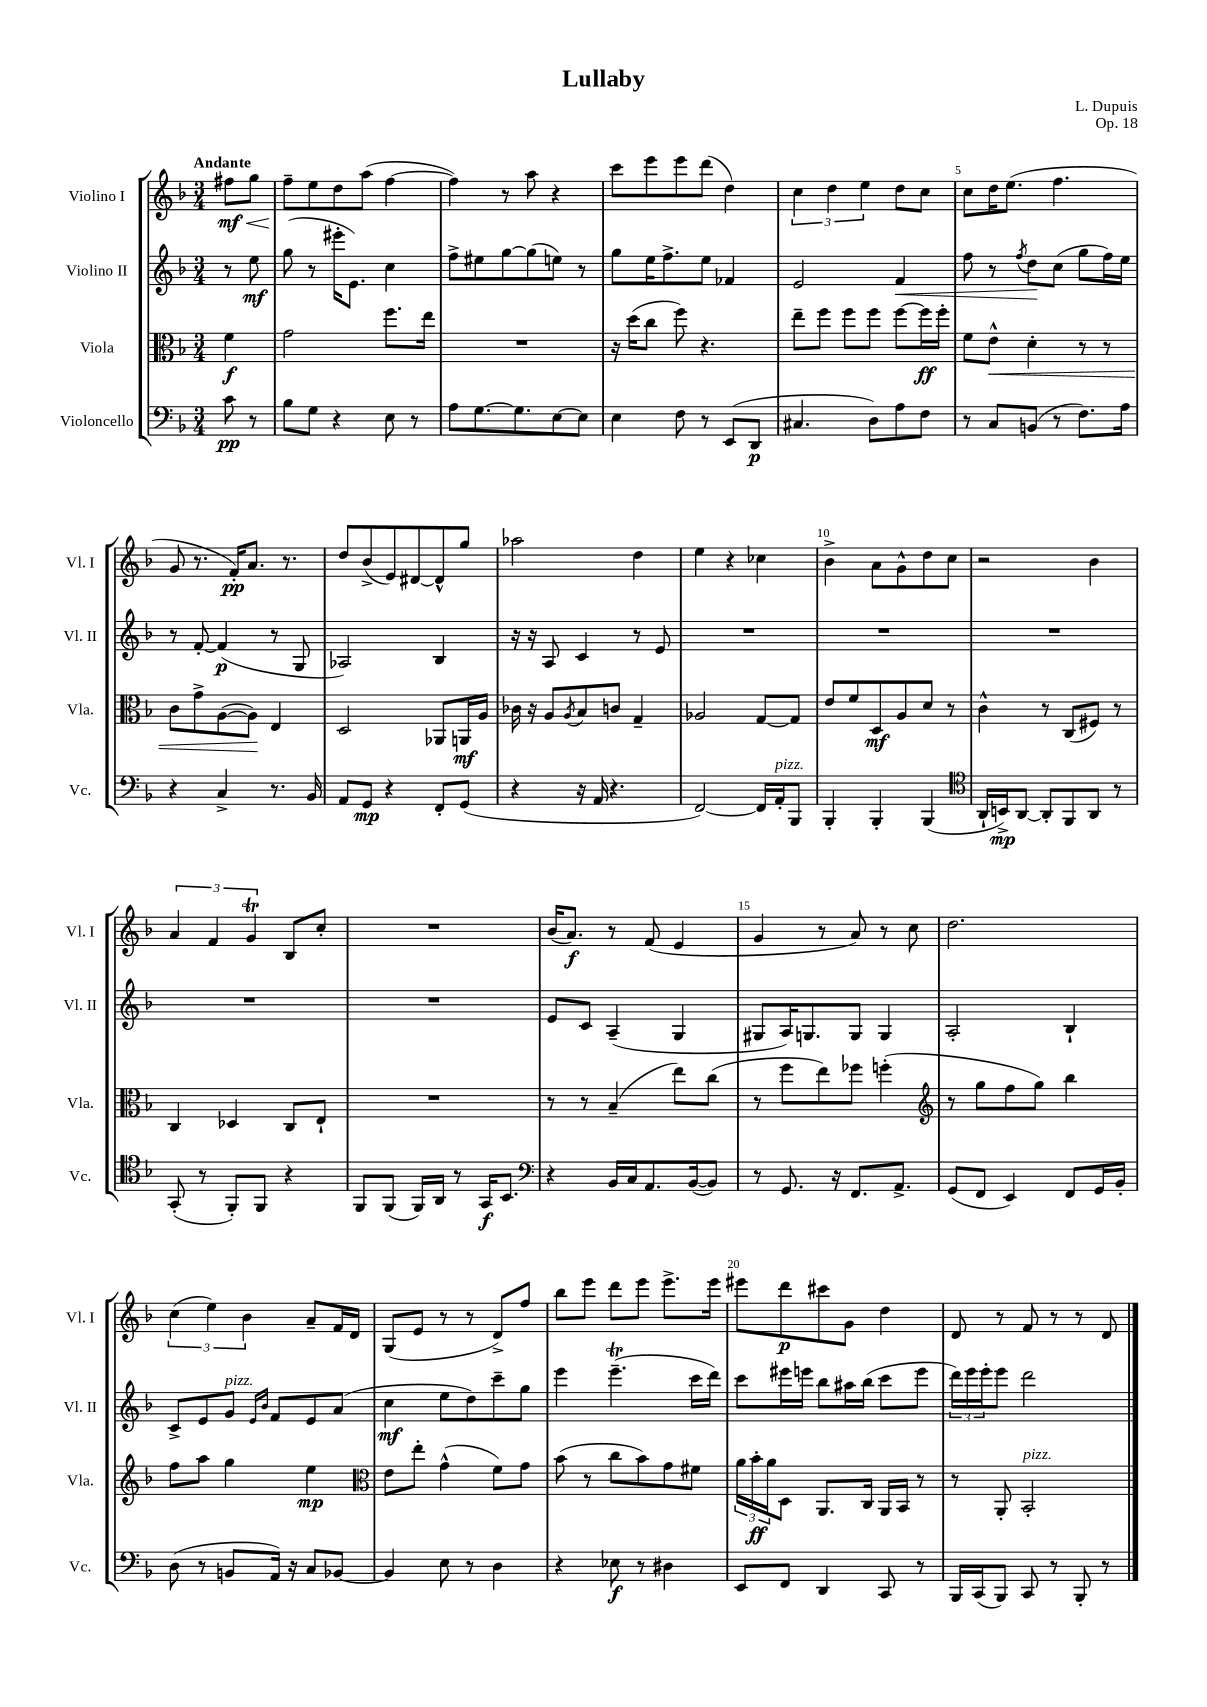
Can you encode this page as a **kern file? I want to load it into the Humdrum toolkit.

**kern	**dynam	**kern	**dynam	**kern	**dynam	**kern	**dynam
*part4	*part4	*part3	*part3	*part2	*part2	*part1	*part1
*staff4	*staff4	*staff3	*staff3	*staff2	*staff2	*staff1	*staff1
*I"Violoncello	*	*I"Viola	*	*I"Violino II	*	*I"Violino I	*
*I'Vc.	*	*I'Vla.	*	*I'Vl. II	*	*I'Vl. I	*
*clefF4	*	*clefC3	*	*clefG2	*	*clefG2	*
*k[b-]	*	*k[b-]	*	*k[b-]	*	*k[b-]	*
*M3/4	*	*M3/4	*	*M3/4	*	*M3/4	*
=	=	=	=	=	=	=	=
!	!	!	!	!	!	!LO:TX:a:B:t=Andante	!
!	!	!	!	!	!	!	!LO:HP:b
8c\	pp	4f\	f	8r	.	8ff#X\L	< mf
8r	.	.	.	8ee\	mf	8gg\J	.
=1	=1	=1	=1	=1	=1	=1	=1
8B-\L	.	2g\	.	(8gg\	.	8ff~\L	.
8G\J	.	.	.	8r	.	8ee\	[
4r	.	.	.	16eee#X'\KL	.	8dd\	.
.	.	.	.	8.e\J)	.	.	.
.	.	.	.	.	.	(8aa\J	.
8E\	.	8.ff\L	.	4cc\	.	[4ff\	.
8r	.	.	.	.	.	.	.
.	.	16ee\Jk	.	.	.	.	.
=2	=2	=2	=2	=2	=2	=2	=2
8A\L	.	2.r	.	8ff^\L	.	4ff\])	.
[8.G\	.	.	.	8ee#X\	.	.	.
.	.	.	.	[8gg\	.	8r	.
8.G\]	.	.	.	.	.	.	.
.	.	.	.	(8gg\]	.	8aa\	.
[8E\	.	.	.	8een\J)	.	4r	.
8E\J]	.	.	.	8r	.	.	.
=3	=3	=3	=3	=3	=3	=3	=3
4E\	.	16r	.	8gg\L	.	8ccc\L	.
.	.	(16dd\KL	.	.	.	.	.
.	.	8cc\J	.	16ee\K	.	8eee\	.
.	.	.	.	8.ff^\	.	.	.
8F\	.	8ff\)	.	.	.	8eee\	.
8r	.	4.r	.	8ee\J	.	(8ddd\J	.
(8EE/L	.	.	.	4f-X/	.	4dd\)	.
8DD/J	p	.	.	.	.	.	.
=4	=4	=4	=4	=4	=4	=4	=4
4.C#X/	.	8ee~\L	.	2e/	.	6cc\	.
.	.	8ff\J	.	.	.	.	.
.	.	.	.	.	.	6dd\	.
.	.	8ff\L	.	.	.	.	.
.	.	.	.	.	.	6ee\	.
8D\L)	.	8ff\J	.	.	.	.	.
!	!	!	!	!	!LO:HP:b	!	!
8A\	.	[8ff\L	.	4f/	<	8dd\L	.
8F\J	.	16ff\L]	ff	.	.	8cc\J	.
.	.	16ff'\JJ	.	.	.	.	.
=5	=5	=5	=5	=5	=5	=5	=5
8r	.	8f\L	.	8ff\	.	8cc\L	.
!	!	!	!LO:HP:b	!	!	!	!
8C/L	.	8e^^\J	<	8r	.	16dd\K	.
.	.	.	.	.	.	(8.ee\J	.
.	.	.	.	8qff/	.	.	.
(8BBn/J	.	4d'\	.	8dd\L	.	.	.
8r	.	.	.	(8cc\J	[	4.ff\	.
8.F\L)	.	8r	.	8gg\L	.	.	.
.	.	8r	.	16ff\L)	.	.	.
16A\Jk	.	.	.	16ee\JJ	.	.	.
!!LO:LB:g=z
=6	=6	=6	=6	=6	=6	=6	=6
4r	.	8c\L	.	8r	.	8g/	.
.	.	8g^\	.	[8f'/	.	8.r	.
4C^/	.	([8A\	.	(4f/]	p	.	.
.	.	.	.	.	.	16f'/KL)	pp
.	.	8A\J])	.	.	.	8.a/J	.
8.r	.	4E/	[	8r	.	.	.
.	.	.	.	.	.	8.r	.
.	.	.	.	8G/	.	.	.
16BB-/	.	.	.	.	.	.	.
=7	=7	=7	=7	=7	=7	=7	=7
8AA/L	.	2D/	.	2A-X/)	.	8dd/L	.
8GG/J	mp	.	.	.	.	(8b-^/	.
4r	.	.	.	.	.	8e/)	.
.	.	.	.	.	.	[8d#X/	.
8FF'/L	.	8AA-X/L	.	4B-/	.	8d#^^/]	.
(8GG/J	.	16AAn/L	mf	.	.	8gg/J	.
.	.	16A/JJ	.	.	.	.	.
=8	=8	=8	=8	=8	=8	=8	=8
4r	.	16c-X\	.	16r	.	2aa-X\	.
.	.	16r	.	16r	.	.	.
.	.	8A/L	.	8A/	.	.	.
.	.	8qA/	.	.	.	.	.
16r	.	8B-/	.	4c/	.	.	.
16AA/	.	.	.	.	.	.	.
4.r	.	8cn/J	.	.	.	.	.
.	.	4G~/	.	8r	.	4dd\	.
.	.	.	.	8e/	.	.	.
=9	=9	=9	=9	=9	=9	=9	=9
[2FF/)	.	2A-X/	.	2.r	.	4ee\	.
.	.	.	.	.	.	4r	.
16FF/LL]	.	[8G/L	.	.	.	4cc-X\	.
!LO:TX:a:i:t=pizz.	!	!	!	!	!	!	!
16AA'/J	.	.	.	.	.	.	.
8BBB-/J	.	8G/J]	.	.	.	.	.
=10	=10	=10	=10	=10	=10	=10	=10
4BBB-'/	.	8e/L	.	2.r	.	4b-^\	.
.	.	8f/	.	.	.	.	.
4BBB-'/	.	8D/	mf	.	.	8a\L	.
.	.	8A/	.	.	.	8g^^\	.
(4BBB-/	.	8d/J	.	.	.	8dd\	.
.	.	8r	.	.	.	8cc\J	.
=11	=11	=11	=11	=11	=11	=11	=11
*clefC4	*	*	*	*	*	*	*
16AA`/LL	.	4c^^\	.	2.r	.	2r	.
16BBn^/J)	mp	.	.	.	.	.	.
[8AA/J	.	.	.	.	.	.	.
8AA'/L]	.	8r	.	.	.	.	.
8FF/	.	(8C/L	.	.	.	.	.
8AA/J	.	8F#X/J)	.	.	.	4b-\	.
8r	.	8r	.	.	.	.	.
!!LO:LB:g=z
=12	=12	=12	=12	=12	=12	=12	=12
(8GG'/	.	4C/	.	2.r	.	6a/	.
8r	.	.	.	.	.	.	.
.	.	.	.	.	.	6f/	.
8FF'/L)	.	4D-X/	.	.	.	.	.
.	.	.	.	.	.	6gT/	.
8FF/J	.	.	.	.	.	.	.
4r	.	8C/L	.	.	.	8B-/L	.
.	.	8E`/J	.	.	.	8cc'/J	.
=13	=13	=13	=13	=13	=13	=13	=13
8FF/L	.	2.r	.	2.r	.	2.r	.
(8FF/J	.	.	.	.	.	.	.
16FF/LL)	.	.	.	.	.	.	.
16AA/JJ	.	.	.	.	.	.	.
8r	.	.	.	.	.	.	.
16GG/KL	f	.	.	.	.	.	.
8.BB-/J	.	.	.	.	.	.	.
=14	=14	=14	=14	=14	=14	=14	=14
*clefF4	*	*	*	*	*	*	*
4r	.	8r	.	8e/L	.	(16b-/KL	.
.	.	.	.	.	.	8.a/J)	f
.	.	8r	.	8c/J	.	.	.
16BB-/LL	.	(4B-~/	.	(4A~/	.	8r	.
16C/J	.	.	.	.	.	.	.
8.AA/	.	.	.	.	.	(8f/	.
.	.	8ee\L)	.	4G/	.	4e/	.
([16BB-/k	.	.	.	.	.	.	.
8BB-/J])	.	(8cc\J	.	.	.	.	.
=15	=15	=15	=15	=15	=15	=15	=15
8r	.	8r	.	8G#X/L	.	4g/	.
8.GG/	.	8ff\L	.	16A/K)	.	.	.
.	.	.	.	8.Gn/	.	.	.
.	.	8ee\)	.	.	.	8r	.
16r	.	.	.	.	.	.	.
8.FF/L	.	8ff-X\J	.	8G/J	.	8a/)	.
.	.	(4ffn'\	.	4G/	.	8r	.
8.AA^/J	.	.	.	.	.	.	.
.	.	.	.	.	.	8cc\	.
=16	=16	=16	=16	=16	=16	=16	=16
*	*	*clefG2	*	*	*	*	*
(8GG/L	.	8r	.	2A'/	.	2.dd\	.
8FF/J	.	8gg\L	.	.	.	.	.
4EE/)	.	8ff\	.	.	.	.	.
.	.	8gg\J)	.	.	.	.	.
8FF/L	.	4bb-\	.	4B-`/	.	.	.
16GG/L	.	.	.	.	.	.	.
16BB-'/JJ	.	.	.	.	.	.	.
!!LO:LB:g=z
=17	=17	=17	=17	=17	=17	=17	=17
(8D\	.	8ff\L	.	8c^/L	.	(6cc\	.
8r	.	8aa\J	.	8e/	.	.	.
.	.	.	.	.	.	6ee\)	.
!	!	!	!	!LO:TX:a:i:t=pizz.	!	!	!
8BBn/L	.	4gg\	.	8g/J	.	.	.
.	.	.	.	.	.	6b-\	.
.	.	.	.	16qqe/LL	.	.	.
.	.	.	.	16qqb-/JJ	.	.	.
16AA/Jk)	.	.	.	8f/L	.	.	.
16r	.	.	.	.	.	.	.
8C/L	.	4ee\	mp	8e/	.	8a~/L	.
[8BB-X/J	.	.	.	(8a/J	.	16f/L	.
.	.	.	.	.	.	16d/JJ	.
=18	=18	=18	=18	=18	=18	=18	=18
*	*	*clefC3	*	*	*	*	*
4BB-/]	.	8e\L	.	4cc\	mf	(8G/L	.
.	.	8ee'\J	.	.	.	8e/J	.
8E\	.	(4g^^\	.	8ee\L	.	8r	.
8r	.	.	.	8dd\)	.	8r	.
4D\	.	8f\L)	.	8ccc~\	.	8d^/L)	.
.	.	8g\J	.	8gg\J	.	8ff/J	.
=19	=19	=19	=19	=19	=19	=19	=19
4r	.	(8b-\	.	4eee\	.	8bb-\L	.
.	.	8r	.	.	.	8eee\J	.
8E-X\	f	8cc\L	.	(4.eeet~\	.	8ddd\L	.
8r	.	8b-\)	.	.	.	8eee\J	.
4D#X\	.	8g\	.	.	.	8.eee^\L	.
.	.	8f#X\J	.	16ccc\LL	.	.	.
.	.	.	.	16ddd\JJ)	.	16eee\Jk	.
=20	=20	=20	=20	=20	=20	=20	=20
8EE/L	.	24a\LL	.	8ccc\L	.	8eee#X\L	.
.	.	24b-'\	ff	.	.	.	.
.	.	24a\J	.	.	.	.	.
8FF/J	.	8D\J	.	16eee#X\L	.	8ddd\	p
.	.	.	.	16eeen\JJ	.	.	.
4DD/	.	8.AA/L	.	8bb-\L	.	8ccc#X\	.
.	.	.	.	16aa#X\L	.	8g\J	.
.	.	16C/Jk	.	(16bb-\JJ	.	.	.
8CC/	.	16AA/LL	.	8ccc\L	.	4dd\	.
.	.	16BB-/JJ	.	.	.	.	.
8r	.	8r	.	8eee\J	.	.	.
=21	=21	=21	=21	=21	=21	=21	=21
16BBB-/LL	.	8r	.	24ddd\LL)	.	8d/	.
.	.	.	.	24eee\	.	.	.
(16CC/J	.	.	.	.	.	.	.
.	.	.	.	24eee'\J	.	.	.
8BBB-/J)	.	8AA'/	.	8eee\J	.	8r	.
!	!	!LO:TX:a:i:t=pizz.	!	!	!	!	!
8CC/	.	2BB-'/	.	2ddd\	.	8f/	.
8r	.	.	.	.	.	8r	.
8BBB-'/	.	.	.	.	.	8r	.
8r	.	.	.	.	.	8d/	.
==	==	==	==	==	==	==	==
*-	*-	*-	*-	*-	*-	*-	*-
